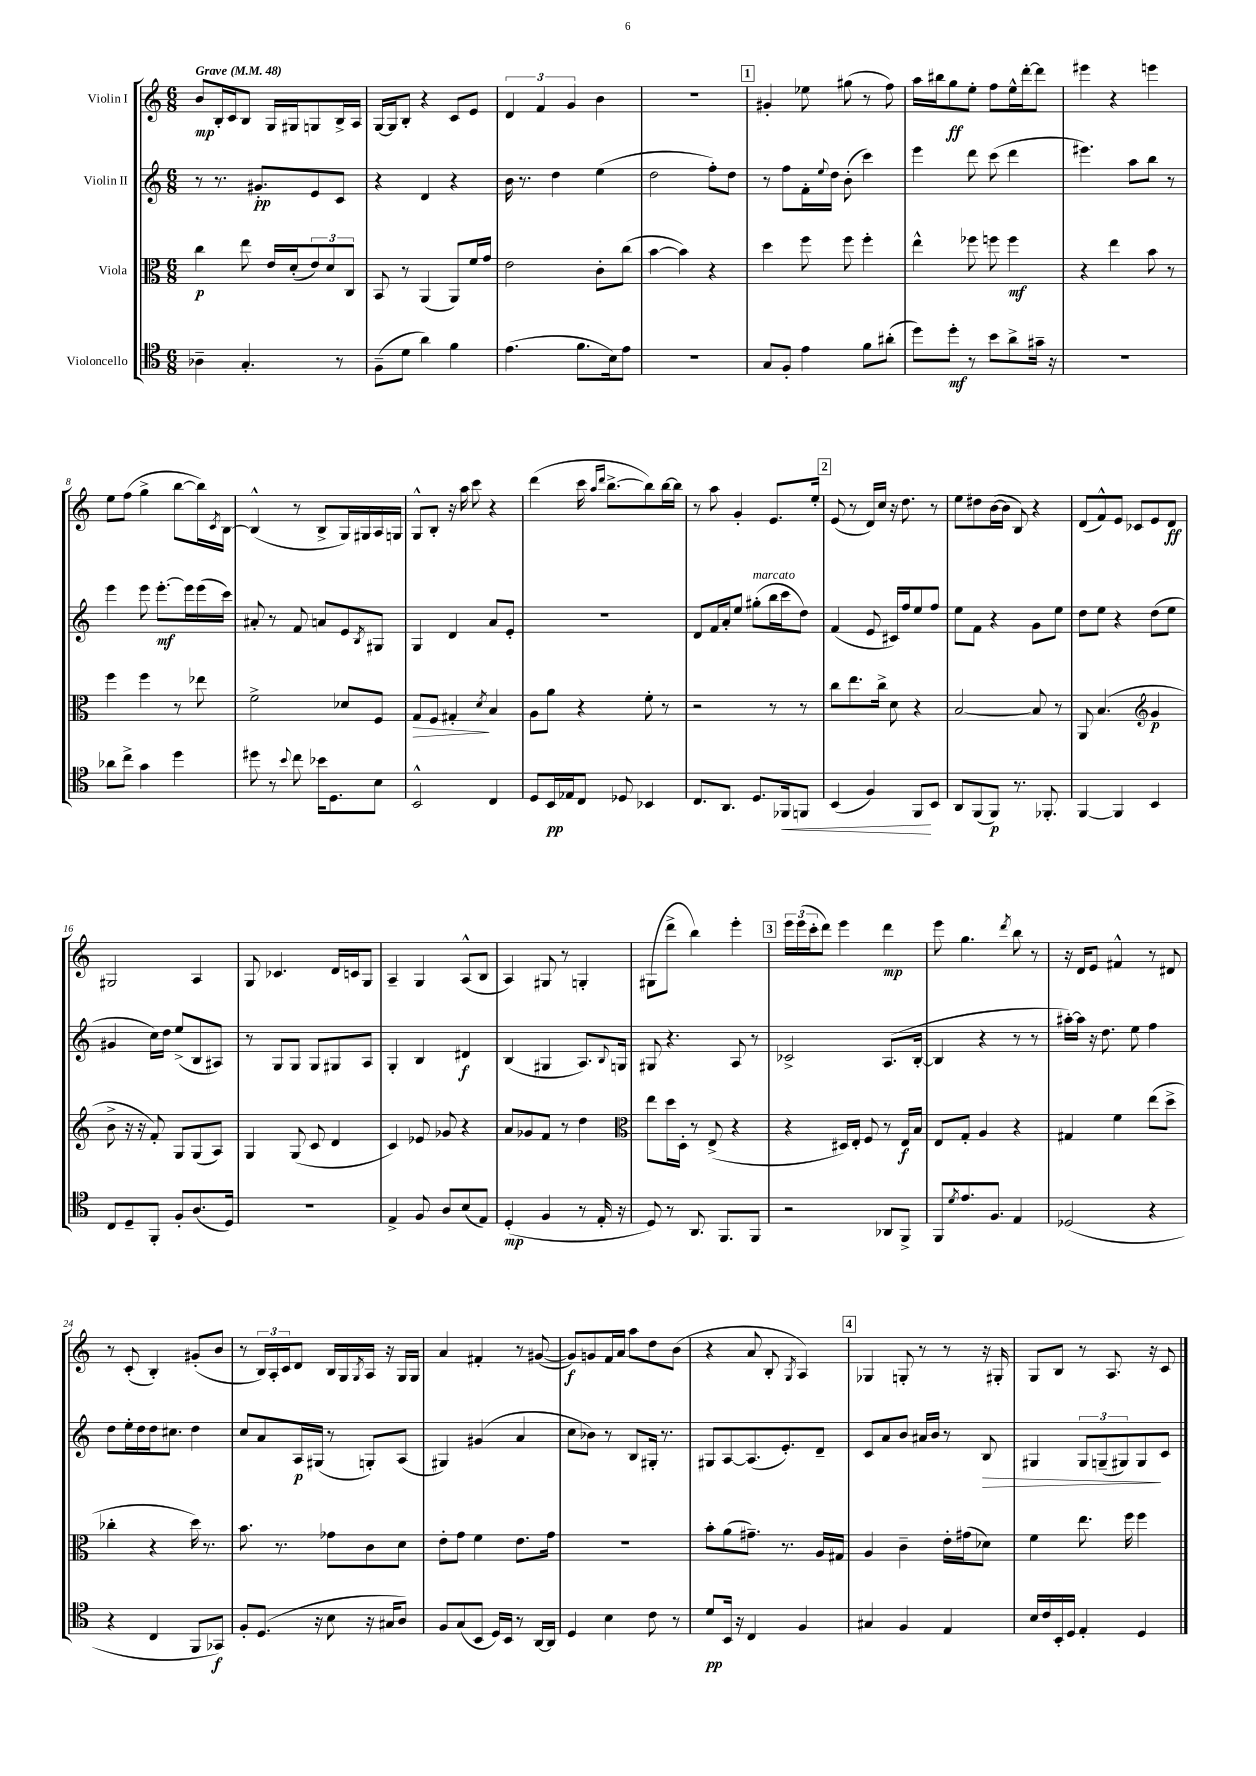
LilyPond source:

<<
\new StaffGroup <<
\new Staff = "s0" \with { instrumentName = "Violin I" } {
    \clef treble \key c \major \numericTimeSignature \time 6/8 \tempo "Grave" 4 = 48
    b'8\mp b16-. c'16 b8 g16 gis16 g8 b16-> a16 |
    g16~ g16 b8-. r4 c'8 e'8 |
    \tuplet 3/2 { d'4 f'4 g'4 } b'4 |
    R2. |
    \mark \markup { \box "1" } gis'4-. ees''8 gis''8( r8 f''8) |
    a''16 bis''16 g''8\ff e''8-. f''8 e''16-^ d'''16~-. d'''8 |
    eis'''4 r4 e'''4 |
    e''8 f''8( g''4-> b''8~ b''16) \acciaccatura { c'8 } b16~ |
    b4-^( r8 b8-> g16) gis16 a16 g16 |
    g8-^ b8-. r16 a''16 c'''8 r4 |
    d'''4( c'''16 \grace { a''16 d'''16 } b''8.~-> b''8) b''16~ b''16 |
    r8 a''8 g'4-. e'8. e''16-. |
    \mark \markup { \box "2" } e'8( r8 d'16) c''16 r16 d''8. r8 |
    e''8 dis''8 b'16~( b'16 b8) r4 |
    d'8( f'8-^) e'8 ces'8 e'8 d'8\ff |
    gis2 a4 |
    g8 ces'4. d'16 c'16 g8 |
    a4-- g4 a8-^( b8 |
    a4) gis8 r8 g4-. |
    gis8( d'''8-> b''4) e'''4-. |
    \mark \markup { \box "3" } \tuplet 3/2 { e'''16 e'''16( c'''16-. } d'''8) e'''4 d'''4\mp |
    e'''8 g''4. \acciaccatura { d'''8 } b''8 r8 |
    r16 d'16 e'8 fis'4-^ r8 dis'8 |
    r8 c'8-.( b4-.) gis'8-.( b'8 |
    r8 \tuplet 3/2 { b16) a16-. c'16 } d'8 b16 g16 \acciaccatura { g8 } a16 r16 g16 g16 |
    a'4 fis'4-. r8 gis'8~( |
    gis'8\f) g'8 f'16 a'16 a''8 d''8 b'8( |
    r4 a'8 b8-. \acciaccatura { g8 } a4) |
    \mark \markup { \box "4" } ges4 g8-. r8 r8 r16 gis16-. |
    g8 b8 r8 a8. r16 c'8 \bar "|." |
}
\new Staff = "s1" \with { instrumentName = "Violin II" } {
    \clef treble \key c \major \numericTimeSignature \time 6/8
    r8 r8. gis'8.-.\pp e'8 c'8 |
    r4 d'4 r4 |
    b'16 r8. d''4 e''4( |
    d''2 f''8-.) d''8 |
    \mark \markup { \box "1" } r8 f''8 f'16-. \appoggiatura { e''8 } d''16 b'8-.( c'''4) |
    e'''4 d'''8 c'''8( d'''4 |
    eis'''4.) a''8 b''8 r8 |
    e'''4 e'''8 e'''8.~-.\mf e'''16 e'''16( c'''16) |
    ais'8-. r8 f'8 a'8 e'8 \acciaccatura { b8 } gis8 |
    g4 d'4 a'8 e'8-. |
    R2. |
    d'8 f'16 a'16-. e''8 gis''8-.^\markup { \italic "marcato" }( b''16 c'''16 d''8) |
    \mark \markup { \box "2" } f'4( e'8 cis'16) f''16 e''8 f''8 |
    e''8 f'8 r4 g'8 e''8 |
    d''8 e''8 r4 d''8( e''8 |
    gis'4 c''16) d''16 e''8->( b8 ais8) |
    r8 g8 g8 g8 gis8 a8 |
    g4-. b4 dis'4\f |
    b4( gis4 a8.) \appoggiatura { b8 } g16 |
    gis8 r4. a8 r8 |
    \mark \markup { \box "3" } ces'2-> a8.( b16~-. |
    b4 r4 r8 r8 |
    ais''16~-.) ais''16 r16 d''8. e''8 f''4 |
    d''8 e''16-. d''16 d''16 cis''8. d''4 |
    c''8 a'8 a16\p gis16( r8 g8-.) a8( |
    gis4) gis'4( a'4 |
    c''8 bes'8) r8 b8 gis16-. r8. |
    gis8 a8~ a8.( e'8.-.) d'8-- |
    \mark \markup { \box "4" } c'8 a'8 b'8 ais'16 b'16 r8 b8\> |
    gis4 \tuplet 3/2 { gis8 g8--( gis8) } gis8\! c'8 \bar "|." |
}
\new Staff = "s2" \with { instrumentName = "Viola" } {
    \clef alto \key c \major \numericTimeSignature \time 6/8
    c''4\p e''8 e'16 d'16-.( \tuplet 3/2 { e'8) d'8 c8 } |
    b,8 r8 a,4( a,8) f'16 g'16 |
    e'2 c'8-. c''8( |
    b'4~ b'4) r4 |
    \mark \markup { \box "1" } d''4 f''8 f''8 f''4-. |
    e''4-^ fes''8 f''8 f''4\mf |
    r4 e''4 b'8 r8 |
    f''4 f''4 r8 ees''8 |
    f'2-> des'8 f8 |
    g8\> f8 gis4-.\! \acciaccatura { d'8 } b4 |
    a8 a'8 r4 f'8-. r8 |
    r2 r8 r8 |
    \mark \markup { \box "2" } c''8 e''8. c''16-> d'8 r4 |
    b2~ b8 r8 |
    a,8 b4.( \clef treble g'4\p |
    b'8-> r16 r16 f'8-.) g8 g8( a8) |
    g4 g8( c'8 d'4 |
    c'4) ees'8 ges'8 r4 |
    a'8 ges'8 f'8 r8 d''4 |
    \clef alto e''8 d''16 d16-. r8 e8->( r4 |
    \mark \markup { \box "3" } r4 dis16) e16-. f8 r8 e16\f b16 |
    e8 g8-. a4 r4 |
    gis4 f'4 e''8( d''8-> |
    ces''4-. r4 d''16) r8. |
    b'8. r8. ges'8 c'8 d'8 |
    e'8-. g'8 f'4 e'8. g'16 |
    R2. |
    b'8-. a'8( gis'8.--) r8. a16 gis16 |
    \mark \markup { \box "4" } a4 c'4-- e'16-. gis'16( des'8) |
    f'4 e''8. f''16 f''4 \bar "|." |
}
\new Staff = "s3" \with { instrumentName = "Violoncello" } {
    \clef tenor \key c \major \numericTimeSignature \time 6/8
    aes4-- g4.-. r8 |
    f8--( d'8 a'4) f'4 |
    e'4.( f'8. b16) e'8 |
    R2. |
    \mark \markup { \box "1" } g8 f8-. e'4 f'8 ais'8-.( |
    d''8) d''8-.\mf r8 b'8 a'8-> gis'16-- r16 |
    R2. |
    aes'8 c''8-> g'4 d''4 |
    dis''8 r8 \appoggiatura { b'8 } c''8 bes'16 d8. b8 |
    b,2-^ c4 |
    d8 b,16\pp ees16 c8 des8 bes,4 |
    c8. a,8. d8. fes,16\< f,8 |
    \mark \markup { \box "2" } b,4( f4) f,8\! b,8 |
    a,8 f,8( f,8\p) r8. fes,8.-. |
    f,4~ f,4 b,4 |
    c8 d8-- f,8-. f8-. a8.( d16) |
    R2. |
    e4-> f8 a8 b8( e8) |
    d4-.\mp( f4 r8 e16-. r16 |
    d8) r8 a,8. f,8. f,8 |
    \mark \markup { \box "3" } r2 aes,8 f,8-> |
    f,8 \acciaccatura { d'8 } e'8. f8. e4 |
    des2( r4 |
    r4 c4 f,8 ges,8\f) |
    f8-. d8.( r16 b8 r16 gis16 a8) |
    f8 g8( b,8 d16) b,16 r8 a,16~ a,16 |
    d4 b4 c'8 r8 |
    d'8\pp b,16 r16 c4 f4 |
    \mark \markup { \box "4" } gis4 f4 e4 |
    b16 c'16 b,16-. d16 e4-. d4 \bar "|." |
}
>>
>>
